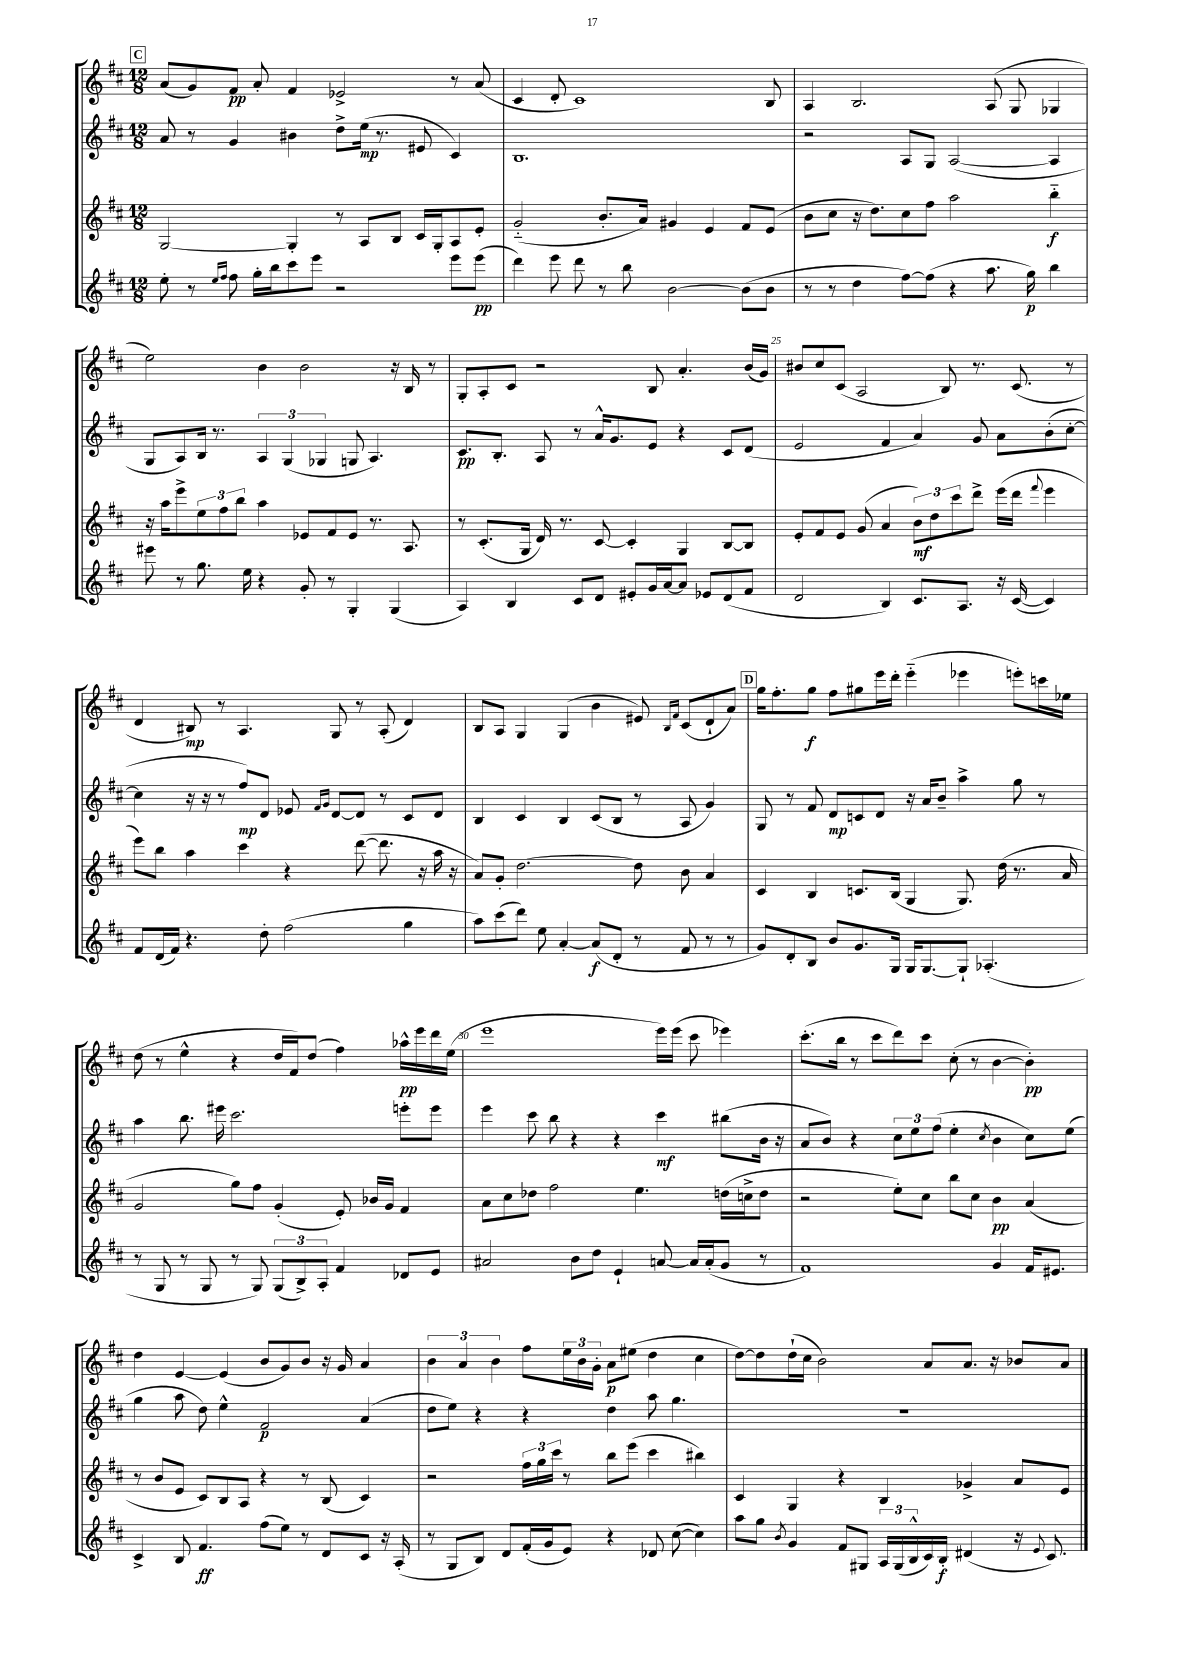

**kern	**kern	**kern	**kern
*staff4	*staff3	*staff2	*staff1
*clefG2	*clefG2	*clefG2	*clefG2
*k[f#c#]	*k[f#c#]	*k[f#c#]	*k[f#c#]
*M12/8	*M12/8	*M12/8	*M12/8
8ee'	[2G	8a	(8a
8r	.	8r	8g)
16qqee	.	.	.
16qqff#	.	.	.
8ff#	.	4g	8f#
16gg'	.	.	8a'
16bb	.	.	.
8ccc#	4G']	4b#	4f#
8eee	.	.	.
2r	8r	8dd^	2e-^
.	8A	(16ee	.
.	.	8.r	.
.	8B	.	.
.	16c#	8e#	.
.	16G'	.	.
8eee	8A	4c#)	8r
(8eee	8e'	.	(8a
=	=	=	=
4ddd)	(2g'~	1.B	4c#
8eee	.	.	8d'
8ddd	.	.	1c#)
8r	8.b'	.	.
8bb	.	.	.
.	16a)	.	.
[2b	4g#	.	.
.	4e	.	.
(8b]	8f#	.	.
8b	(8e	.	8B
=	=	=	=
8r	8b	2r	4A
8r	8cc#	.	.
4dd	16r	.	2.B
.	8.dd)	.	.
[8ff#)	8cc#	8A	.
(8ff#]	8ff#	8G	.
4r	2aa	([2A	.
8.aa	.	.	(8A
.	.	.	8G
16gg)	.	.	.
4bb	4bb'~	4A]	4G-
=	=	=	=
8eee#	16r	8G	2ee)
.	16aa	.	.
8r	8eee^	8A)	.
8.gg	12ee	16B	.
.	.	8.r	.
.	12ff#	.	.
.	12bb	.	.
16ee	.	.	.
4r	4aa	6A	4b
.	.	(6G	.
8g'	8e-	.	2b
.	.	6G-	.
8r	8f#	.	.
4G'	8e-	8G	.
.	8.r	4.A)	.
(4G	.	.	16r
.	8.A	.	16B
.	.	.	8r
=	=	=	=
4A)	8r	8.c#	8G'
.	(8.c#'	.	8A'
.	.	8.B'	.
4B	.	.	8c#
.	16G	.	.
.	16d)	8A	2r
.	8.r	.	.
8c#	.	8r	.
8d	[8c#	16a^^	.
.	.	8.g	.
8e#'	4c#']	.	.
16g	.	8e	8B
[16a	.	.	.
8a]	4G	4r	4.a'
8e-	.	.	.
(8d	[8B	8c#	.
8f#	8B]	(8d	(16b
.	.	.	16g)
=	=	=	=
2d	8e'	2e	8b#
.	8f#	.	8cc#
.	8e	.	(8c#
.	(8g	.	2A
4B)	4a	4f#	.
8.c#	12b)	4a)	.
.	12dd	.	.
.	.	.	8B)
.	12ccc#	.	.
8.A	.	.	.
.	8ddd^	8g	8.r
16r	(16eee	8a	.
([16c#	16ddd	.	(8.c#
.	8qqfff#	.	.
4c#])	4eee	(8b'	.
.	.	[8cc#'	8r
=	=	=	=
8f#	8eee)	4cc#]	4d
(16d	8bb	.	.
16f#)	.	.	.
4.r	4aa	16r	8B#)
.	.	16r	.
.	.	8r	8r
.	4ccc#	8ff#)	4.A
8dd'	.	8d	.
(2ff#	4r	8e-	.
.	.	16qqf#	.
.	.	16qqg	.
.	.	[8d	8G
.	([8ddd	8d]	8r
.	8.ddd]	8r	(8A'
4gg	.	8c#	4d)
.	16r	.	.
.	16aa	8d	.
.	16r	.	.
=	=	=	=
8aa)	8a)	4B	8B
(8ccc#	8g'	.	8A
8ddd)	[2.dd	4c#	4G
8ee	.	.	.
[4a'	.	4B	(4G
(8a]	.	(8c#	4b
8d'	.	8B	.
8r	8dd]	8r	8e#)
.	.	.	16qqB
.	.	.	16qqf#
8f#	8b	8A	(8c#
8r	4a	4g)	8d`
8r	.	.	8a)
=	=	=	=
8g)	4c#	8G	16gg
.	.	.	8.ff#'
8d'	.	8r	.
8B	4B	8f#	8gg
8b	.	8d	8ff#
8.g	8.c	8c	8gg#
.	.	8d	16eee
16G	(16B	.	16ddd'
16G	4G	16r	(4eee'~
[8.G	.	16a	.
.	.	8b~	.
8G`]	8.G)	4aa^	4eee-
(4.A-'	.	.	.
.	(16dd	.	.
.	8.r	8gg	8eee')
.	.	8r	16ccc
.	16a	.	16ee-
=	=	=	=
8r	2g	4aa	(8dd
8G	.	.	8r
8r	.	8.bb	4ee^^
8G	.	.	.
.	.	16eee#	.
8r	8gg)	2.ccc#	4r
8G)	8ff#	.	.
(12G	(4g'	.	16dd
.	.	.	16f#)
12B^)	.	.	.
.	.	.	(8dd
12A'	.	.	.
4f#	8e')	.	4ff#)
.	16b-	.	.
.	16g	.	.
8d-	4f#	8eee'	16aa-^^
.	.	.	16eee
8e	.	8eee	16ddd
.	.	.	(16ee
=	=	=	=
2a#	8a	4eee	1eee
.	8cc#	.	.
.	8dd-	8ccc#	.
.	2ff#	8bb	.
8b	.	4r	.
8dd	.	.	.
4e`	.	4r	.
.	4.ee	.	.
[8a	.	4ccc#	16eee)
.	.	.	(16eee
16a]	.	.	8ccc#
(16a'	.	.	.
8g	(16dd	(8bb#	4eee-)
.	16cc^	.	.
8r	8dd	16b	.
.	.	16r	.
=	=	=	=
1f#)	2r	8a	(8.ccc#'
.	.	8b)	.
.	.	.	16bb
.	.	4r	8r
.	.	.	8ccc#
.	8ee')	12cc#	8ddd)
.	.	12ee	.
.	8cc#	.	8ccc#
.	.	(12ff#	.
.	8bb	4ee'	(8cc#'
.	8cc#	.	8r
.	.	8qcc#	.
4g	4b	4b	[4b
16f#	(4a	8cc#)	4b'])
8.e#	.	.	.
.	.	(8ee	.
=	=	=	=
4c#^	8r	4gg	4dd
.	8b	.	.
8B	8e	8aa	[4e
4.f#	8c#)	8dd)	.
.	8B	4ee^^	(4e]
.	8A	.	.
(8ff#	4r	2f#	8b
8ee)	.	.	8g)
8r	8r	.	8b
8d	(8B	.	16r
.	.	.	16g
8c#	4c#)	(4a	4a
16r	.	.	.
(16A'	.	.	.
=	=	=	=
8r	2r	8dd	6b
8G	.	8ee)	.
.	.	.	6a
8B)	.	4r	.
.	.	.	6b
8d	.	.	.
(16f#'	24ff#	4r	8ff#
.	24gg	.	.
16g	.	.	.
.	24ccc#	.	.
8e)	8r	.	24ee
.	.	.	24b
.	.	.	24g'
4r	8bb	4dd	8a
.	(8eee	.	(8ee#
8d-	4ccc#	8aa	4dd
([8cc#	.	4.gg	.
4cc#])	4bb#)	.	4cc#
=	=	=	=
8aa	4c#	1.r	[8dd)
8gg	.	.	8dd]
8qb	.	.	.
4g	4G	.	(16dd`
.	.	.	16cc#
.	.	.	2b)
8f#	4r	.	.
8G#	.	.	.
24A	4B	.	.
(24G#	.	.	.
24B^^	.	.	.
16c#)	.	.	8a
16B'	.	.	.
(4d#	4g-^	.	8.a
.	.	.	16r
16r	8a	.	8b-
8qqe	.	.	.
8.c#)	.	.	.
.	8e	.	8a
==	==	==	==
*-	*-	*-	*-
